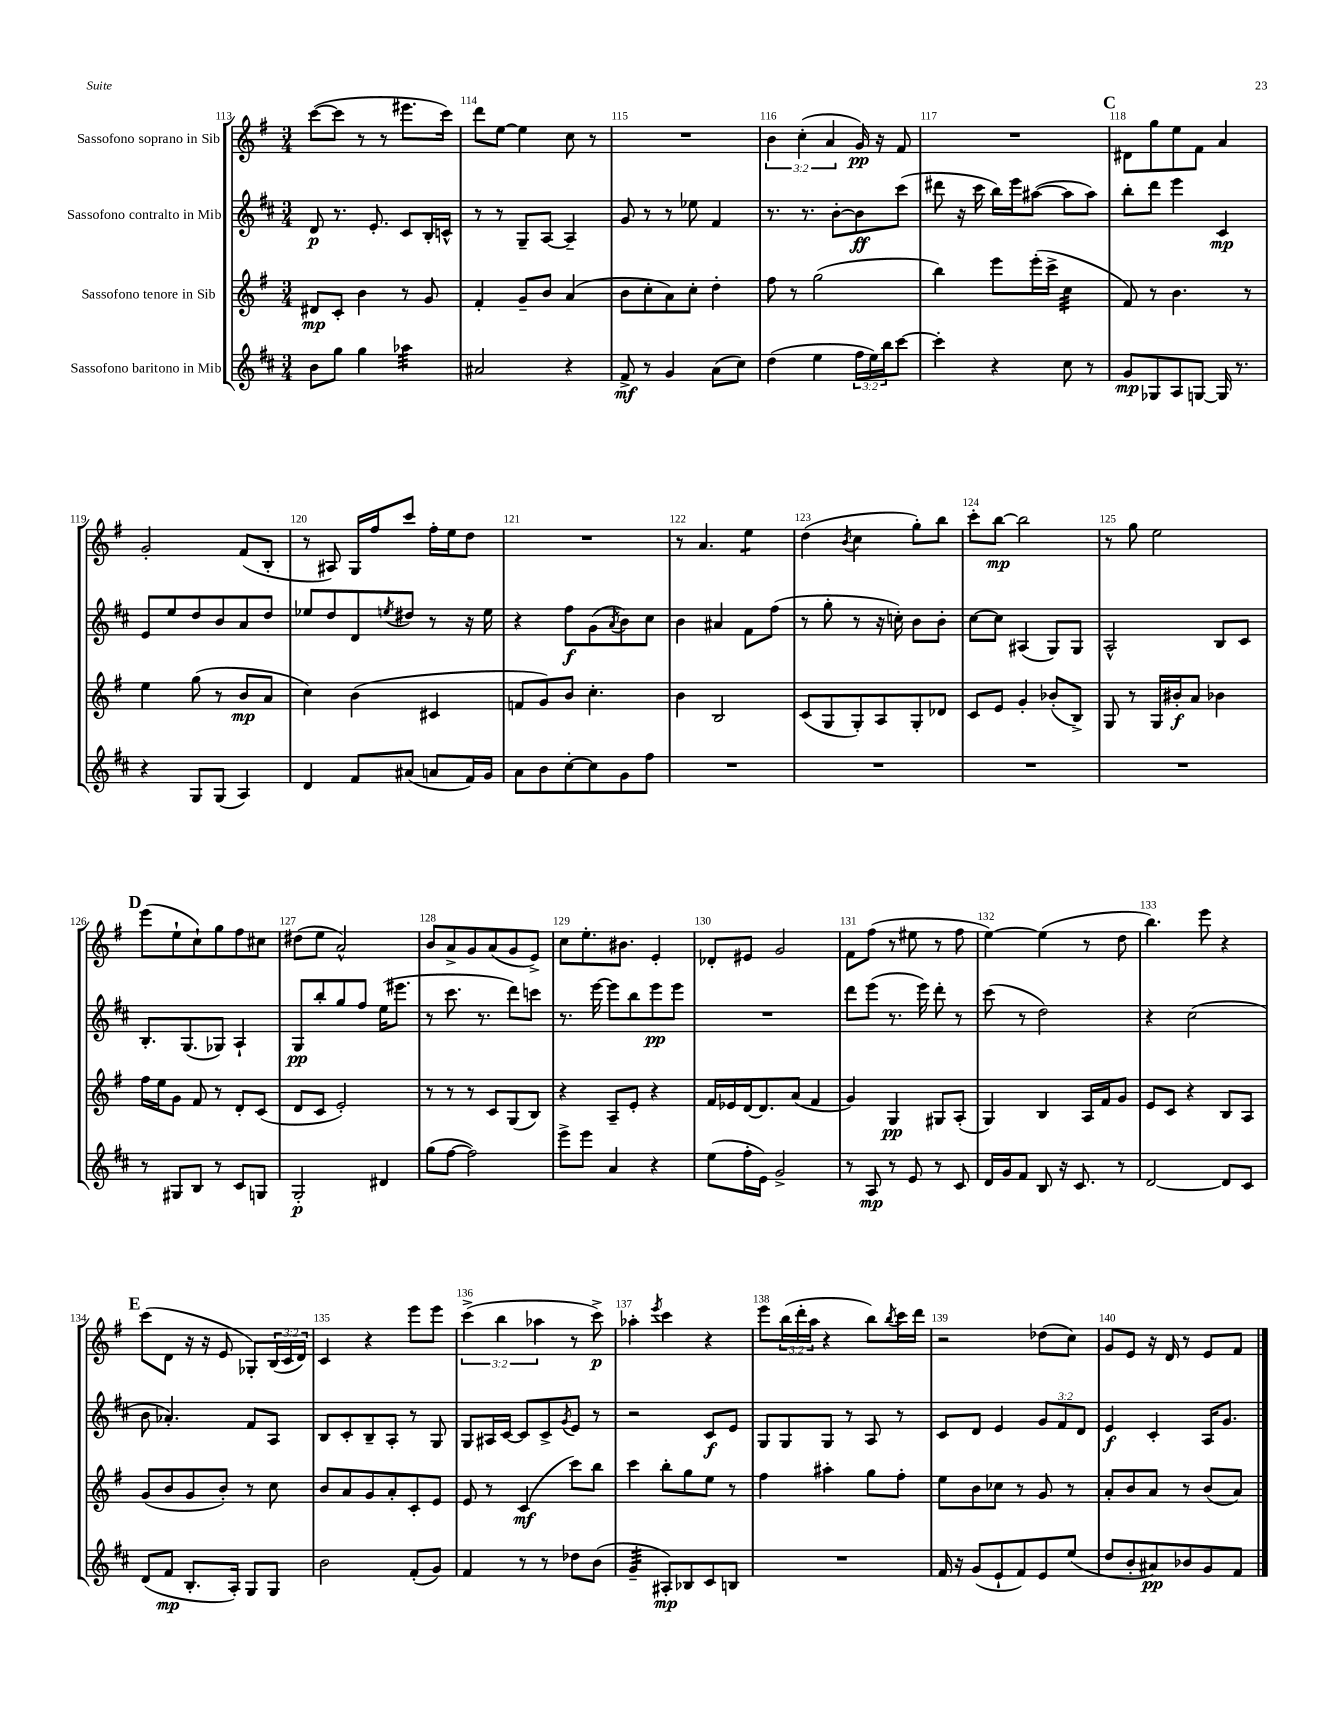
<<
\new StaffGroup <<
\new Staff = "s0" \with { instrumentName = "Sassofono soprano in Sib" } {
    \clef treble \key g \major \numericTimeSignature \time 3/4 \override Staff.TupletNumber.text = #tuplet-number::calc-fraction-text
    c'''8~( c'''8 r8 r8 eis'''8. c'''16) |
    d'''8 e''8~ e''4 c''8 r8 |
    R2. |
    \tuplet 3/2 { b'4 c''4-.( a'4 } g'16\pp) r16 fis'8 |
    R2. |
    \mark \markup { \bold "C" } dis'8 g''8 e''8 fis'8 a'4 |
    g'2-. fis'8( b8-. |
    r8 ais8) g16 fis''16 c'''8 fis''16-. e''16 d''8 |
    R2. |
    r8 a'4. e''4:8 |
    d''4( \acciaccatura { b'8 } c''4 g''8-.) b''8 |
    c'''8-. b''8~\mp b''2 |
    r8 g''8 e''2 |
    \mark \markup { \bold "D" } e'''8( e''8-! c''8-!) g''8 fis''8 cis''8 |
    dis''8( e''8 a'2-^) |
    b'8 a'8-> g'8 a'8( g'8 e'8->) |
    c''8 e''8.-. bis'8. e'4-. |
    des'8-. eis'8 g'2 |
    fis'8 fis''8( r8 eis''8 r8 fis''8 |
    e''4~) e''4( r8 d''8 |
    b''4.) e'''8 r4 |
    \mark \markup { \bold "E" } c'''8( d'8 r16 r16 e'8 ges8-.) \tuplet 3/2 { b16( c'16 d'16) } |
    c'4 r4 e'''8 e'''8 |
    \tuplet 3/2 { c'''4->( b''4 aes''4 } r8 c'''8->\p) |
    aes''4-. \acciaccatura { e'''8 } c'''4 r4 |
    e'''8 \tuplet 3/2 { b''16( d'''16-. a''16 } r4 b''8) \acciaccatura { b''8 } c'''16 d'''16 |
    r2 des''8( c''8) |
    g'8 e'8 r16 d'16 r8 e'8 fis'8 \bar "|." |
}
\new Staff = "s1" \with { instrumentName = "Sassofono contralto in Mib" } {
    \clef treble \key d \major \numericTimeSignature \time 3/4 \override Staff.TupletNumber.text = #tuplet-number::calc-fraction-text
    d'8\p r8. e'8.-. cis'8 b16-. c'16-^ |
    r8 r8 g8-- a8~ a4-- |
    g'8 r8 r8 ees''8 fis'4 |
    r8. r8. b'8~-. b'8\ff cis'''8( |
    dis'''8 r16 cis'''16 b''16) e'''16 ais''8~( ais''8 ais''8) |
    \mark \markup { \bold "C" } b''8-. d'''8 e'''4 cis'4\mp |
    e'8 e''8 d''8 b'8 a'8 d''8 |
    ees''8 d''8 d'8 \acciaccatura { e''8 } dis''8 r8 r16 e''16 |
    r4 fis''8\f g'8( \acciaccatura { a'8 } b'8) cis''8 |
    b'4 ais'4 fis'8 fis''8( |
    r8 g''8-. r8 r16 c''16-.) b'8 b'8-. |
    cis''8~ cis''8 ais4( g8) g8 |
    a2-^ b8 cis'8 |
    \mark \markup { \bold "D" } b8.-. g8.( ges8) a4-! |
    g8\pp b''8-. g''8 fis''8 e''16( eis'''8. |
    r8 cis'''8. r8. d'''8) c'''8 |
    r8. e'''16~ e'''8 b''8 e'''8\pp e'''8 |
    R2. |
    d'''8 e'''8( r8. e'''16) d'''8-. r8 |
    cis'''8( r8 d''2) |
    r4 cis''2( |
    \mark \markup { \bold "E" } b'8 aes'4.-.) fis'8 a8 |
    b8 cis'8-. b8-- a8-. r8 g8 |
    g8 ais16 cis'16~ cis'8 cis'8-> \acciaccatura { g'8 } e'8 r8 |
    r2 cis'8\f e'8 |
    g8 g8 g8 r8 a8 r8 |
    cis'8 d'8 e'4 \tuplet 3/2 { g'8 fis'8 d'8 } |
    e'4\f cis'4-. a16 g'8. \bar "|." |
}
\new Staff = "s2" \with { instrumentName = "Sassofono tenore in Sib" } {
    \clef treble \key g \major \numericTimeSignature \time 3/4
    dis'8\mp c'8-. b'4 r8 g'8 |
    fis'4-. g'8-- b'8 a'4( |
    b'8 c''8-. a'8) c''8-. d''4-. |
    fis''8 r8 g''2( |
    b''4) e'''8 e'''16-.( c'''16-> c''4:32 |
    \mark \markup { \bold "C" } fis'8) r8 b'4. r8 |
    e''4 g''8( r8 b'8\mp a'8 |
    c''4) b'4( cis'4 |
    f'8 g'8) b'8 c''4.-. |
    b'4 b2 |
    c'8( g8 g8-.) a8 g8-. des'8 |
    c'8 e'8 g'4-. bes'8-.( b8->) |
    g8 r8 g16 bis'16-.\f a'8 bes'4 |
    \mark \markup { \bold "D" } fis''16 e''16 g'8 fis'8 r8 d'8-. c'8( |
    d'8 c'8 e'2-.) |
    r8 r8 r8 c'8 g8( b8) |
    r4 a8-- e'8-. r4 |
    fis'16 ees'16 d'16~ d'8. a'8( fis'4 |
    g'4) g4\pp gis8 a8-.( |
    g4) b4 a16 fis'16 g'8 |
    e'8 c'8 r4 b8 a8 |
    \mark \markup { \bold "E" } g'8( b'8 g'8 b'8-.) r8 c''8 |
    b'8 a'8 g'8 a'8-. c'8-. e'8 |
    e'8 r8 c'4\mf( c'''8) b''8 |
    c'''4 b''8-. g''8 e''8 r8 |
    fis''4 ais''4-. g''8 fis''8-. |
    e''8 b'8 ces''8 r8 g'8 r8 |
    a'8-. b'8 a'8 r8 b'8( a'8) \bar "|." |
}
\new Staff = "s3" \with { instrumentName = "Sassofono baritono in Mib" } {
    \clef treble \key d \major \numericTimeSignature \time 3/4 \override Staff.TupletNumber.text = #tuplet-number::calc-fraction-text
    b'8 g''8 g''4 aes''4:32 |
    ais'2 r4 |
    fis'8->\mf r8 g'4 a'8( cis''8) |
    d''4( e''4 \tuplet 3/2 { fis''16 e''16) b''16 } cis'''8~ |
    cis'''4-. r4 cis''8 r8 |
    \mark \markup { \bold "C" } g'8\mp ges8 a8 g8~ g16 r8. |
    r4 g8 g8( a4) |
    d'4 fis'8 ais'8( a'8 fis'16) g'16 |
    a'8 b'8 cis''8~-. cis''8 g'8 fis''8 |
    R2. |
    R2. |
    R2. |
    R2. |
    \mark \markup { \bold "D" } r8 gis8 b8 r8 cis'8 g8 |
    g2-.\p dis'4 |
    g''8( fis''8~ fis''2) |
    e'''8-> e'''8 a'4 r4 |
    e''8( fis''16-. e'16) g'2-> |
    r8 a8\mp r8 e'8 r8 cis'8 |
    d'16 g'16 fis'8 b8 r16 cis'8. r8 |
    d'2~ d'8 cis'8 |
    \mark \markup { \bold "E" } d'8( fis'8\mp b8.-. a16-.) g8 g8 |
    b'2 fis'8-.( g'8) |
    fis'4 r8 r8 des''8 b'8( |
    g'4:32-- ais8-.\mp) bes8 cis'8 b8 |
    R2. |
    fis'16 r16 g'8( e'8-! fis'8) e'8 e''8( |
    d''8 b'8-. ais'8\pp) bes'8 g'8 fis'8 \bar "|." |
}
>>
>>
\layout { \context { \Score currentBarNumber = #113 \override BarNumber.break-visibility = ##(#f #t #t) barNumberVisibility = #all-bar-numbers-visible } }
